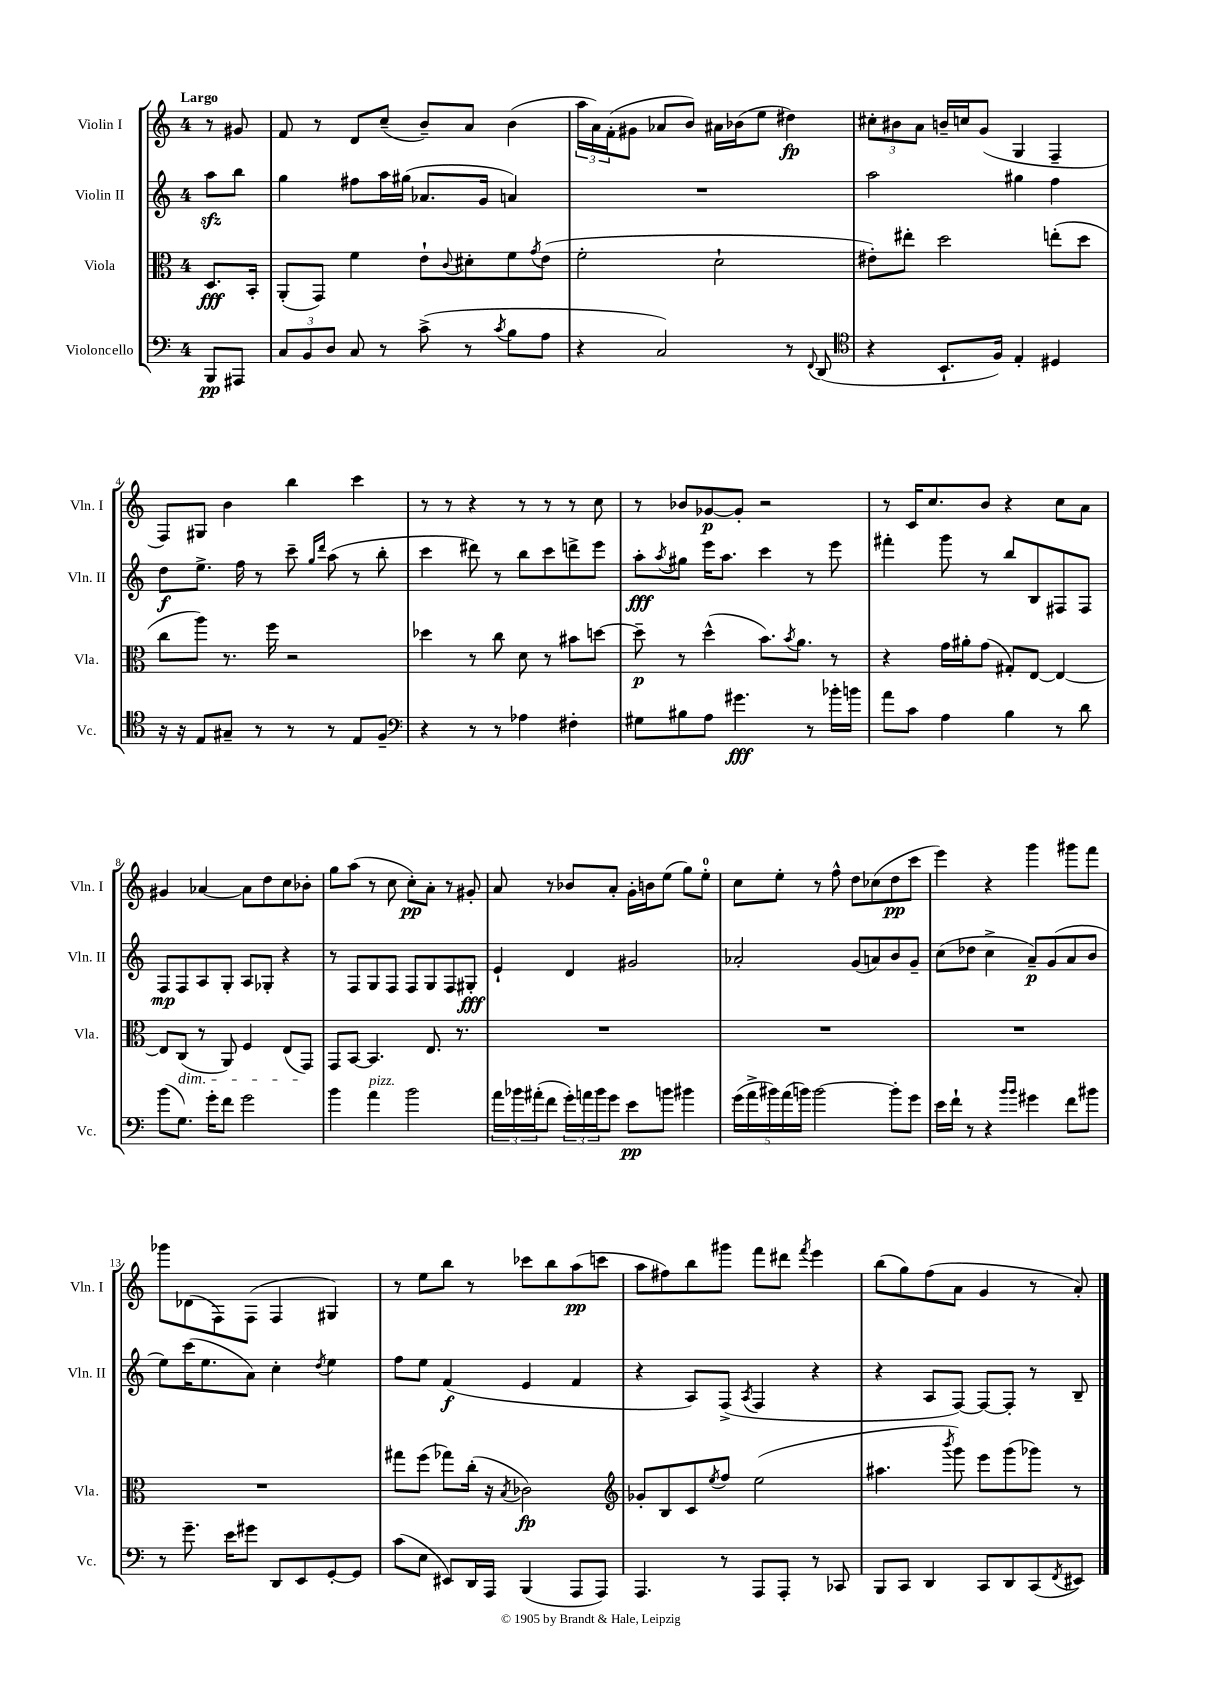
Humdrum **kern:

**kern	**dynam	**kern	**dynam	**kern	**dynam	**kern	**dynam
*part4	*part4	*part3	*part3	*part2	*part2	*part1	*part1
*staff4	*staff4	*staff3	*staff3	*staff2	*staff2	*staff1	*staff1
*I"Violoncello	*	*I"Viola	*	*I"Violin II	*	*I"Violin I	*
*I'Vc.	*	*I'Vla.	*	*I'Vln. II	*	*I'Vln. I	*
*clefF4	*	*clefC3	*	*clefG2	*	*clefG2	*
*k[]	*	*k[]	*	*k[]	*	*k[]	*
*M4/4	*	*M4/4	*	*M4/4	*	*M4/4	*
=	=	=	=	=	=	=	=
!	!	!	!	!	!	!LO:TX:a:B:t=Largo	!
8BBB/L	pp	8.D/L	fff	8aazz\L	.	8r	.
8AAA#X/J	.	.	.	8bb\J	.	8g#X/	.
.	.	16BB'/Jk	.	.	.	.	.
=1	=1	=1	=1	=1	=1	=1	=1
12C/L	.	(8AA'/L	.	4gg\	.	8f/	.
12BB/	.	.	.	.	.	.	.
.	.	8GG/J)	.	.	.	8r	.
12D/J	.	.	.	.	.	.	.
8C/	.	4f\	.	8ff#X\L	.	8d/L	.
8r	.	.	.	16aa\L	.	(8cc~/J	.
.	.	.	.	(16gg#X\JJ	.	.	.
(8c^\	.	8e`\L	.	8.a-X/L	.	8b~/L)	.
.	.	8qqc/	.	.	.	.	.
8r	.	8d#X'\	.	.	.	8a/J	.
.	.	.	.	16g/Jk	.	.	.
8qc/	.	.	.	.	.	.	.
8B\L	.	8f\	.	4an/)	.	(4b\	.
.	.	8qg/	.	.	.	.	.
8A\J	.	(8e\J	.	.	.	.	.
=2	=2	=2	=2	=2	=2	=2	=2
4r	.	2f'\	.	1r	.	24aa\LL	.
.	.	.	.	.	.	24a\)	.
.	.	.	.	.	.	(24f'\J	.
.	.	.	.	.	.	8g#X\J	.
2C/)	.	.	.	.	.	8a-X/L	.
.	.	.	.	.	.	8b/J)	.
.	.	2d`\	.	.	.	16a#X\LL	.
.	.	.	.	.	.	(16b-X\J	.
.	.	.	.	.	.	8ee\J	.
8r	.	.	.	.	.	4dd#X\)	fp
8qqFF/	.	.	.	.	.	.	.
(8DD/	.	.	.	.	.	.	.
=3	=3	=3	=3	=3	=3	=3	=3
*clefC4	*	*	*	*	*	*	*
4r	.	8e#X'\L)	.	2aa\	.	12cc#X'\L	.
.	.	.	.	.	.	12b#X\	.
.	.	8ee#X'\J	.	.	.	.	.
.	.	.	.	.	.	12a\J	.
8.BB`/L	.	2dd\	.	.	.	16bn~/LL	.
.	.	.	.	.	.	16ccn/J	.
.	.	.	.	.	.	(8g/J	.
16F/Jk)	.	.	.	.	.	.	.
4E'/	.	.	.	4gg#X\	.	4G/	.
4D#X/	.	(8een'\L	.	4ff\	.	4F~/	.
.	.	8dd\J	.	.	.	.	.
!!LO:LB:g=z
=4	=4	=4	=4	=4	=4	=4	=4
16r	.	8cc\L	.	8dd\L	f	8F/L)	.
16r	.	.	.	.	.	.	.
8E/L	.	8aa\J)	.	8.ee^\J	.	8G#X/J	.
8G#X~/J	.	8.r	.	.	.	4b\	.
.	.	.	.	16ff\	.	.	.
8r	.	.	.	8r	.	.	.
.	.	16ff\	.	.	.	.	.
8r	.	2r	.	8ccc~\	.	4bb\	.
.	.	.	.	16qqgg/LL	.	.	.
.	.	.	.	16qqddd/JJ	.	.	.
8r	.	.	.	(8aa\	.	.	.
8E/L	.	.	.	8r	.	4ccc\	.
8F~/J	.	.	.	8bb'\	.	.	.
=5	=5	=5	=5	=5	=5	=5	=5
*clefF4	*	*	*	*	*	*	*
4r	.	4dd-X\	.	4ccc\	.	8r	.
.	.	.	.	.	.	8r	.
8r	.	8r	.	8ddd#X\)	.	4r	.
8r	.	8cc\	.	8r	.	.	.
4A-X\	.	8d\	.	8bb\L	.	8r	.
.	.	8r	.	8ccc\	.	8r	.
4F#X'\	.	8b#X\L	.	8dddn^\	.	8r	.
.	.	[8ddn\J	.	8eee\J	.	8cc\	.
=6	=6	=6	=6	=6	=6	=6	=6
8G#X\L	.	8dd~\]	p	8aa'\L	fff	8r	.
.	.	.	.	8qaa/	.	.	.
8B#X\	.	8r	.	8gg#X\J	.	8b-X/L	.
8A\J	.	(4dd^^\	.	16eee\KL	.	[8g-X/	p
.	.	.	.	8.aa\J	.	.	.
4.g#X\	fff	.	.	.	.	8g-'/J]	.
.	.	8.b\L)	.	4ccc\	.	2r	.
.	.	8qb/	.	.	.	.	.
.	.	8.a\J	.	.	.	.	.
8r	.	.	.	8r	.	.	.
16b-X'\LL	.	8r	.	8eee\	.	.	.
16bn\JJ	.	.	.	.	.	.	.
=7	=7	=7	=7	=7	=7	=7	=7
8a\L	.	4r	.	4fff#X'\	.	8r	.
8c\J	.	.	.	.	.	16c/KL	.
.	.	.	.	.	.	8.cc/	.
4A\	.	16g\LL	.	8ggg\	.	.	.
.	.	16a#X'\J	.	.	.	.	.
.	.	(8g\J	.	8r	.	8b/J	.
4B\	.	8G#X'/L)	.	8bb/L	.	4r	.
.	.	[8E/J	.	8B/	.	.	.
8r	.	4E/_	.	8F#X/	.	8cc\L	.
8d\	.	.	.	8F#/J	.	8a\J	.
!!LO:LB:g=z
=8	=8	=8	=8	=8	=8	=8	=8
(8b\L	.	8E/L]	.	8F/L	mp	4g#X/	.
!	!	!LO:TX:b:i:t=dim.	!	!	!	!	!
8.G\J)	.	(8C/J	.	8F/	.	.	.
.	.	8r	.	8A/	.	[4a-X/	.
16g'\KL	.	.	.	.	.	.	.
8f\J	.	8AA/)	.	8G'/J	.	.	.
2g\	.	4F/	.	8A/L	.	8a-\L]	.
.	.	.	.	8G-X'/J	.	8dd\	.
.	.	(8E/L	.	4r	.	8cc\	.
.	.	8GG/J)	.	.	.	8b-X'\J	.
=9	=9	=9	=9	=9	=9	=9	=9
4b\	.	8GG/L	.	8r	.	8gg\L	.
.	.	[8BB/J	.	8F/L	.	(8aa\J	.
!LO:TX:a:i:t=pizz.	!	!	!	!	!	!	!
4a\	.	4.BB/]	.	8G/	.	8r	.
.	.	.	.	8F/J	.	8cc\	.
2b\	.	.	.	8F/L	.	8cc'\L)	pp
.	.	8.E/	.	8G/	.	8a'\J	.
.	.	.	.	8F/	.	8r	.
.	.	8.r	.	.	.	.	.
.	.	.	.	8G#X'/J	fff	8g#X'/	.
=10	=10	=10	=10	=10	=10	=10	=10
24a\LL	.	1r	.	4e`/	.	8a/	.
24b-X\	.	.	.	.	.	.	.
(24a#X'\J	.	.	.	.	.	.	.
8f\J	.	.	.	.	.	8r	.
24g'\LL)	.	.	.	4d/	.	8b-X/L	.
24an\	.	.	.	.	.	.	.
24b-\J	.	.	.	.	.	.	.
8g\J	.	.	.	.	.	8a'/J	.
8e\L	pp	.	.	2g#X/	.	16g'\LL	.
.	.	.	.	.	.	16bn\J	.
8bn\J	.	.	.	.	.	(8ee\J	.
4b#X\	.	.	.	.	.	8gg\L)	.
.	.	.	.	.	.	8ee'\J	.
=11	=11	=11	=11	=11	=11	=11	=11
(20g\LL	.	1r	.	2a-X'/	.	8cc\L	.
20a^\	.	.	.	.	.	.	.
20b#X\)	.	.	.	.	.	.	.
.	.	.	.	.	.	8ee'\J	.
(20a\	.	.	.	.	.	.	.
20bn\JJ)	.	.	.	.	.	.	.
[2b\	.	.	.	.	.	8r	.
.	.	.	.	.	.	8ff^^\	.
.	.	.	.	(8g/L	.	8dd\L	.
.	.	.	.	8an/)	.	(8cc-X\	.
8b'\L]	.	.	.	8b/	.	8dd\	pp
8g\J	.	.	.	8g~/J	.	8ccc\J	.
=12	=12	=12	=12	=12	=12	=12	=12
16e\LL	.	1r	.	(8cc\L	.	4eee\)	.
16f`\JJ	.	.	.	.	.	.	.
8r	.	.	.	8dd-X\J	.	.	.
4r	.	.	.	4cc^\	.	4r	.
16qqb/LL	.	.	.	.	.	.	.
16qqb/JJ	.	.	.	.	.	.	.
4g#X\	.	.	.	8a~/L)	p	4ggg\	.
.	.	.	.	(8g/	.	.	.
8f\L	.	.	.	8a/	.	8ggg#X\L	.
8b#X\J	.	.	.	8b/J	.	8fff\J	.
!!LO:LB:g=z
=13	=13	=13	=13	=13	=13	=13	=13
8r	.	1r	.	8ee\L)	.	8ggg-X\L	.
8.g~\	.	.	.	(16ccc\K	.	(8d-X\	.
.	.	.	.	8.ee\	.	.	.
.	.	.	.	.	.	8F\)	.
16e\KL	.	.	.	.	.	.	.
8g#X\J	.	.	.	8a\J)	.	(8F\J	.
8DD/L	.	.	.	4cc'\	.	4F/	.
8EE/	.	.	.	.	.	.	.
.	.	.	.	8qdd/	.	.	.
[8GG'/	.	.	.	4ee\	.	4G#X/)	.
8GG/J]	.	.	.	.	.	.	.
=14	=14	=14	=14	=14	=14	=14	=14
(8c\L	.	8gg#X\L	.	8ff\L	.	8r	.
8E\J	.	(8ff\J	.	8ee\J	.	8ee\L	.
8EE#X/L)	.	8gg-X\L)	.	(4f/	f	8bb\J	.
16DD/L	.	(16cc'\Jk	.	.	.	8r	.
16AAA/JJ	.	16r	.	.	.	.	.
.	.	8qB/	.	.	.	.	.
(4BBB/	.	2c-X\)	fp	4e/	.	8ccc-X\L	.
.	.	.	.	.	.	8bb\	.
8AAA/L	.	.	.	4f/	.	(8aa\	pp
8AAA/J)	.	.	.	.	.	8cccn\J	.
=15	=15	=15	=15	=15	=15	=15	=15
*	*	*clefG2	*	*	*	*	*
4.AAA/	.	8g-X'/L	.	4r	.	8aa\L	.
.	.	8B/	.	.	.	8ff#X\)	.
.	.	8c/	.	8A/L)	.	8bb\	.
.	.	8qee/	.	.	.	.	.
8r	.	8ff/J	.	(8F^/J	.	8ggg#X\J	.
.	.	.	.	8qA/	.	.	.
8AAA/L	.	(2ee\	.	4F/	.	8fff\L	.
8AAA'/J	.	.	.	.	.	8ddd#X\J	.
.	.	.	.	.	.	8qfff/	.
8r	.	.	.	4r	.	4eee\	.
8CC-X/	.	.	.	.	.	.	.
=16	=16	=16	=16	=16	=16	=16	=16
8BBB/L	.	4.aa#X\	.	4r	.	(8bb\L	.
8CC/J	.	.	.	.	.	8gg\)	.
4DD/	.	.	.	8A/L	.	(8ff\	.
.	.	8qbbb/	.	.	.	.	.
.	.	8ggg\)	.	[8F/J)	.	8a\J	.
8CC/L	.	8eee\L	.	8F/L_	.	4g/	.
8DD/	.	(8ggg\	.	8F'/J]	.	.	.
(8CC/	.	8ggg-X\J)	.	8r	.	8r	.
8qFF/	.	.	.	.	.	.	.
8EE#X/J)	.	8r	.	8B~/	.	8a'/)	.
==	==	==	==	==	==	==	==
*-	*-	*-	*-	*-	*-	*-	*-
